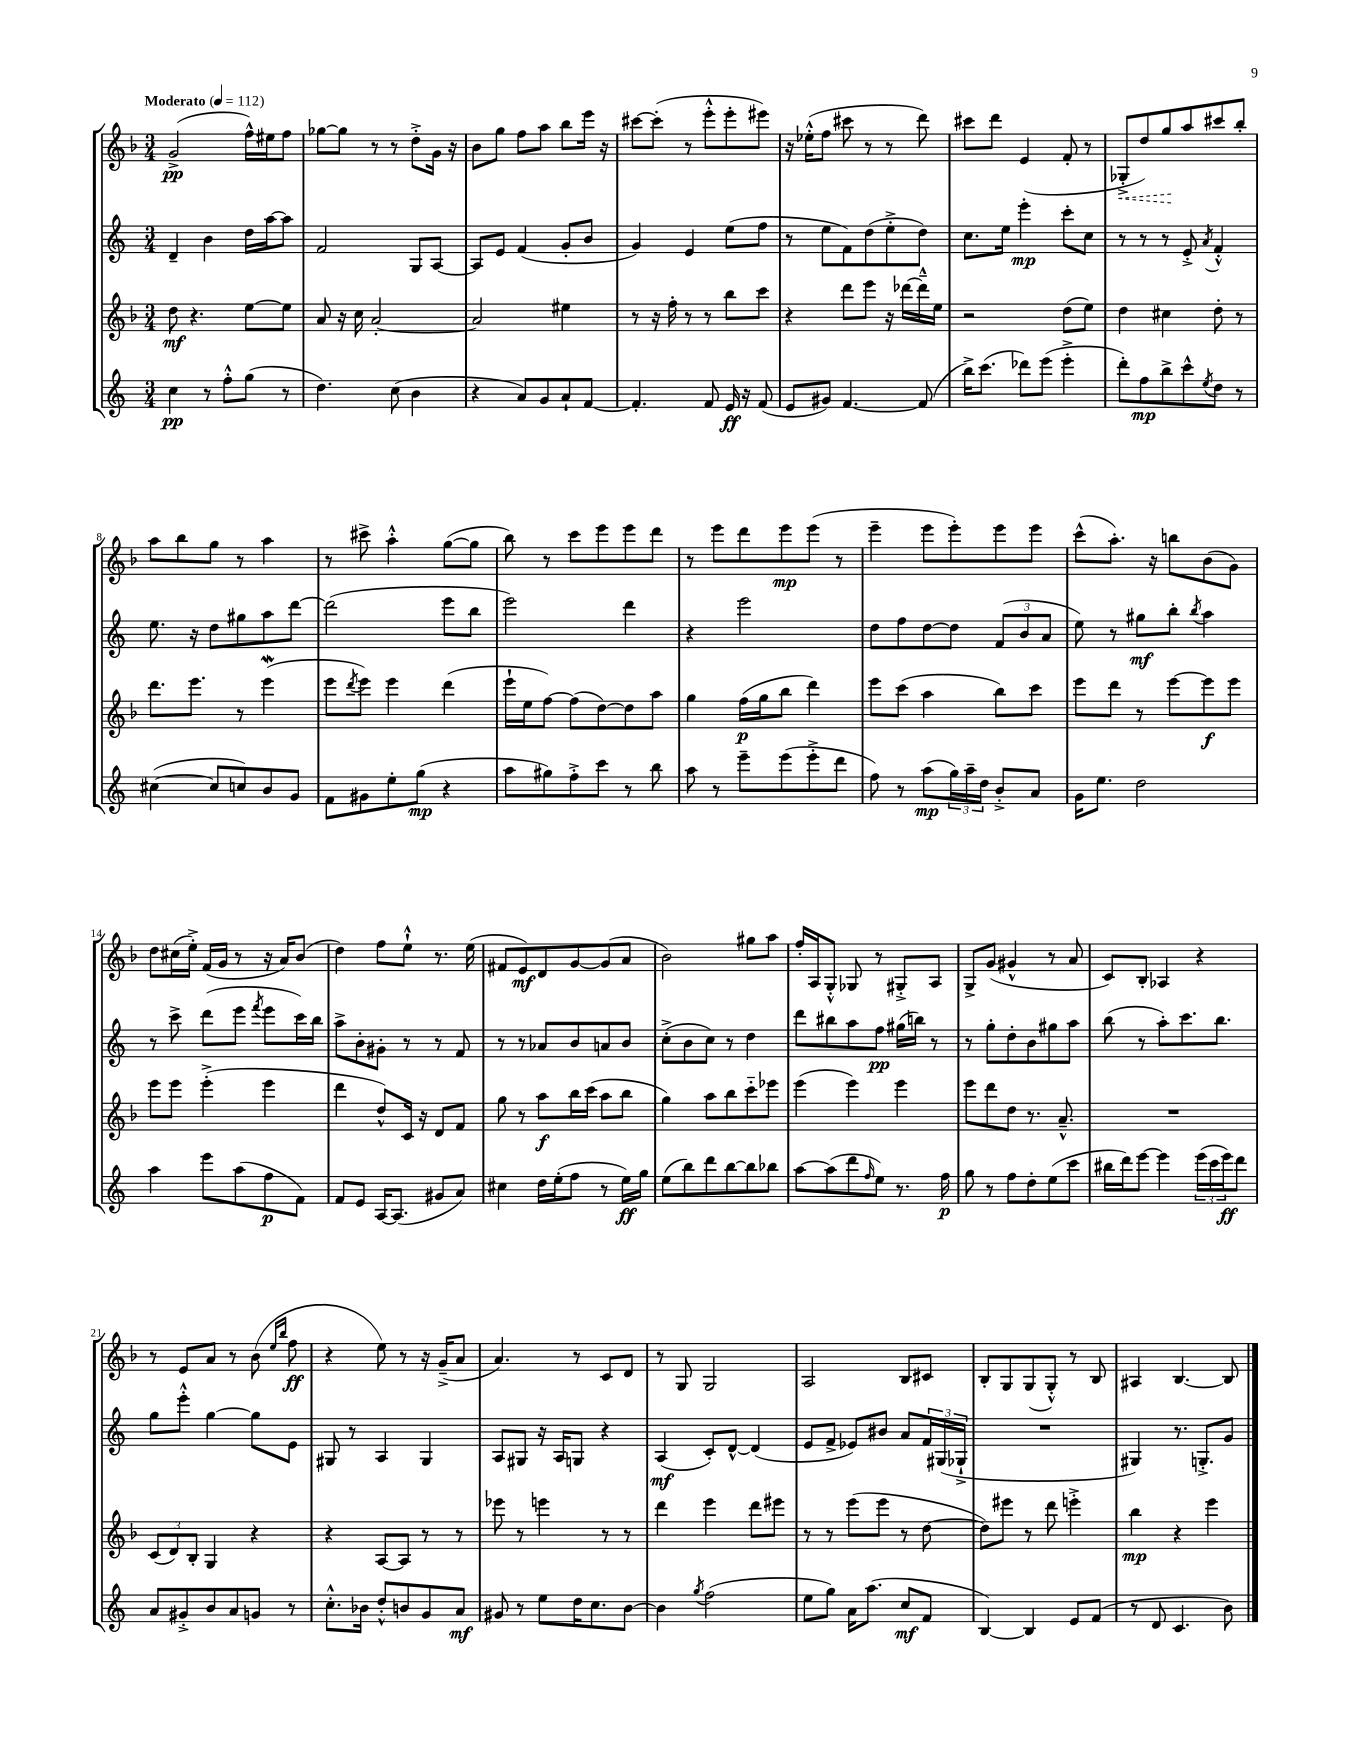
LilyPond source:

<<
\new StaffGroup <<
\new Staff = "s0" {
    \clef treble \key f \major \numericTimeSignature \time 3/4 \tempo "Moderato" 4 = 112
    g'2->\pp( f''16-^) eis''16 f''8 |
    ges''8~ ges''8 r8 r8 d''8-.-> g'16 r16 |
    bes'8 g''8 f''8 a''8 bes''8 e'''16 r16 |
    cis'''8~ cis'''8-.( r8 e'''8-.-^ e'''8-. eis'''8) |
    r16 ees''16-.-^( f''8 cis'''8 r8 r8 d'''8) |
    cis'''8 d'''8 e'4( f'8-. r8 |
    \once \override Hairpin.style = #'dashed-line ges8-.->\< d''8) g''8\! a''8 cis'''8 bes''8-. |
    a''8 bes''8 g''8 r8 a''4 |
    r8 cis'''8-> a''4-.-^ g''8~( g''8 |
    bes''8) r8 c'''8 e'''8 e'''8 d'''8 |
    r8 e'''8 d'''8 e'''8\mp e'''8( r8 |
    e'''4-- e'''8 e'''8-.) e'''8 e'''8 |
    c'''8-^( a''8.-.) r16 b''8 bes'8( g'8) |
    d''8 cis''16( e''16-.->) f'16( g'16 r8 r16 a'16) bes'8( |
    d''4) f''8 e''8-!-^ r8. e''16( |
    fis'8 e'8\mf) d'8 g'8~ g'8( a'8 |
    bes'2) gis''8 a''8 |
    f''16-. a16 g8-.-^ ges8 r8 gis8-.-> a8 |
    g8-> g'8( gis'4-^ r8 a'8 |
    c'8) bes8-. aes4 r4 |
    r8 e'8 a'8 r8 bes'8( \grace { e''16 bes''16 } f''8\ff |
    r4 e''8) r8 r16 g'16--->( a'8 |
    a'4.) r8 c'8 d'8 |
    r8 g8 g2 |
    a2 bes8 cis'8 |
    bes8-. g8 g8( g8-.-^) r8 bes8 |
    ais4 bes4.~ bes8 \bar "|." |
}
\new Staff = "s1" {
    \clef treble \key c \major \numericTimeSignature \time 3/4
    d'4-- b'4 d''16 a''16~ a''8 |
    f'2 g8 a8~ |
    a8 e'8 f'4( g'8-. b'8 |
    g'4) e'4 e''8( f''8 |
    r8 e''8 f'8) d''8( e''8-.-> d''8) |
    c''8. e''16 e'''4-.\mp c'''8-. c''8 |
    r8 r8 r8 e'8-.-> \acciaccatura { a'8 } f'4-.-^ |
    e''8. r16 d''8 gis''8 a''8 d'''8~ |
    d'''2( e'''8 b''8 |
    e'''2) d'''4 |
    r4 e'''2 |
    d''8 f''8 d''8~ d''8 \tuplet 3/2 { f'8( b'8 a'8 } |
    e''8) r8 gis''8\mf b''8-. \acciaccatura { b''8 } a''4 |
    r8 c'''8-> d'''8( e'''8 \acciaccatura { f'''8 } e'''8 c'''16) b''16 |
    a''8-> b'8-. gis'8-. r8 r8 f'8 |
    r8 r8 aes'8 b'8 a'8 b'8 |
    c''8-.->( b'8 c''8) r8 d''4 |
    d'''8 bis''8 a''8 f''8\pp gis''16( b''16) r8 |
    r8 g''8-. d''8-. b'8 gis''8 a''8 |
    b''8( r8 a''8-.) c'''8. b''8. |
    g''8 e'''8-.-^ g''4~ g''8 e'8 |
    gis8 r8 a4 gis4 |
    a8 gis8 r16 a16 g8 r4 |
    a4\mf( c'8-.) d'8~-^ d'4( |
    e'8 f'8-> ees'8) bis'8 a'8 \tuplet 3/2 { f'16 gis16( ges16-!-> } |
    R2. |
    gis4) r8. g8.-.-> g'8 \bar "|." |
}
\new Staff = "s2" {
    \clef treble \key f \major \numericTimeSignature \time 3/4
    d''8\mf r4. e''8~ e''8 |
    a'8 r16 c''16 a'2~-. |
    a'2 eis''4 |
    r8 r16 f''16-. r8 r8 bes''8 c'''8 |
    r4 d'''8 e'''8 r16 des'''16~ des'''16---^ e''16 |
    r2 d''8( e''8) |
    d''4 cis''4 d''8-. r8 |
    d'''8. e'''8. r8 e'''4\mordent( |
    e'''8 \acciaccatura { d'''8 } e'''8) e'''4 d'''4( |
    e'''16-! e''16 f''8~) f''8( d''8~) d''8 a''8 |
    g''4 f''16\p( g''16 bes''8 d'''4) |
    e'''8 c'''8( a''4 bes''8) c'''8 |
    e'''8 d'''8 r8 e'''8~ e'''8\f e'''8 |
    e'''8 e'''8 e'''4-.->( e'''4 |
    d'''4 d''8-^) c'16 r16 d'8 f'8 |
    g''8 r8 a''8\f bes''16 c'''16( a''8 bes''8 |
    g''4) a''8 bes''8 c'''8-_ ees'''8 |
    e'''4( e'''4) e'''4 |
    e'''8 d'''8 d''8 r8. a'8.---^ |
    R2. |
    \tuplet 3/2 { c'8( d'8) bes8-. } g4 r4 |
    r4 a8~ a8 r8 r8 |
    ees'''8 r8 e'''4 r8 r8 |
    d'''4 e'''4 d'''8 eis'''8 |
    r8 r8 e'''8( e'''8 r8 d''8~ |
    d''8) eis'''8 r8 d'''8 e'''4-.-> |
    bes''4\mp r4 e'''4 \bar "|." |
}
\new Staff = "s3" {
    \clef treble \key c \major \numericTimeSignature \time 3/4
    c''4\pp r8 f''8-.-^ g''8( r8 |
    d''4.) c''8( b'4 |
    r4 a'8) g'8 a'8-! f'8~ |
    f'4.-. f'8 e'16\ff r16 f'8( |
    e'8 gis'8) f'4.~ f'8( |
    b''16->) c'''8.( des'''8) e'''8( e'''4-.-> |
    d'''8-.) f''8\mp b''8-> c'''8-^ \acciaccatura { e''8 } d''8 r8 |
    cis''4~( cis''8 c''8) b'8 g'8 |
    f'8 gis'8 e''8-. g''8\mp( r4 |
    a''8 gis''8) f''8-.-> c'''8 r8 b''8 |
    a''8 r8 e'''8-- e'''8( e'''8-.-> d'''8 |
    f''8) r8 a''8\mp( \tuplet 3/2 { g''16) a''16-- d''16 } b'8-.-> a'8 |
    g'16 e''8. d''2 |
    a''4 e'''8 a''8( f''8\p f'8) |
    f'8 e'8 a16~ a8.( gis'8 a'8) |
    cis''4 d''16 e''16-.( f''8 r8 e''16\ff) g''16 |
    e''8( b''8) d'''8 b''8~ b''8 bes''8 |
    a''8~ a''8( d'''8 \grace { f''16 } e''8) r8. f''16\p |
    g''8 r8 f''8 d''8-. e''8( c'''8 |
    bis''16 d'''16) e'''8~ e'''4 \tuplet 3/2 { e'''16( c'''16 e'''16\ff) } d'''8 |
    a'8 gis'8-.-> b'8 a'8 g'8 r8 |
    c''8.-.-^ bes'16 d''8-.-^ b'8 g'8 a'8\mf |
    gis'8 r8 e''8 d''16 c''8. b'8~ |
    b'4 \acciaccatura { g''8 } f''2( |
    e''8 g''8) a'16 a''8.( c''8\mf f'8 |
    b4~) b4 e'8 f'8( |
    r8 d'8 c'4. b'8) \bar "|." |
}
>>
>>
